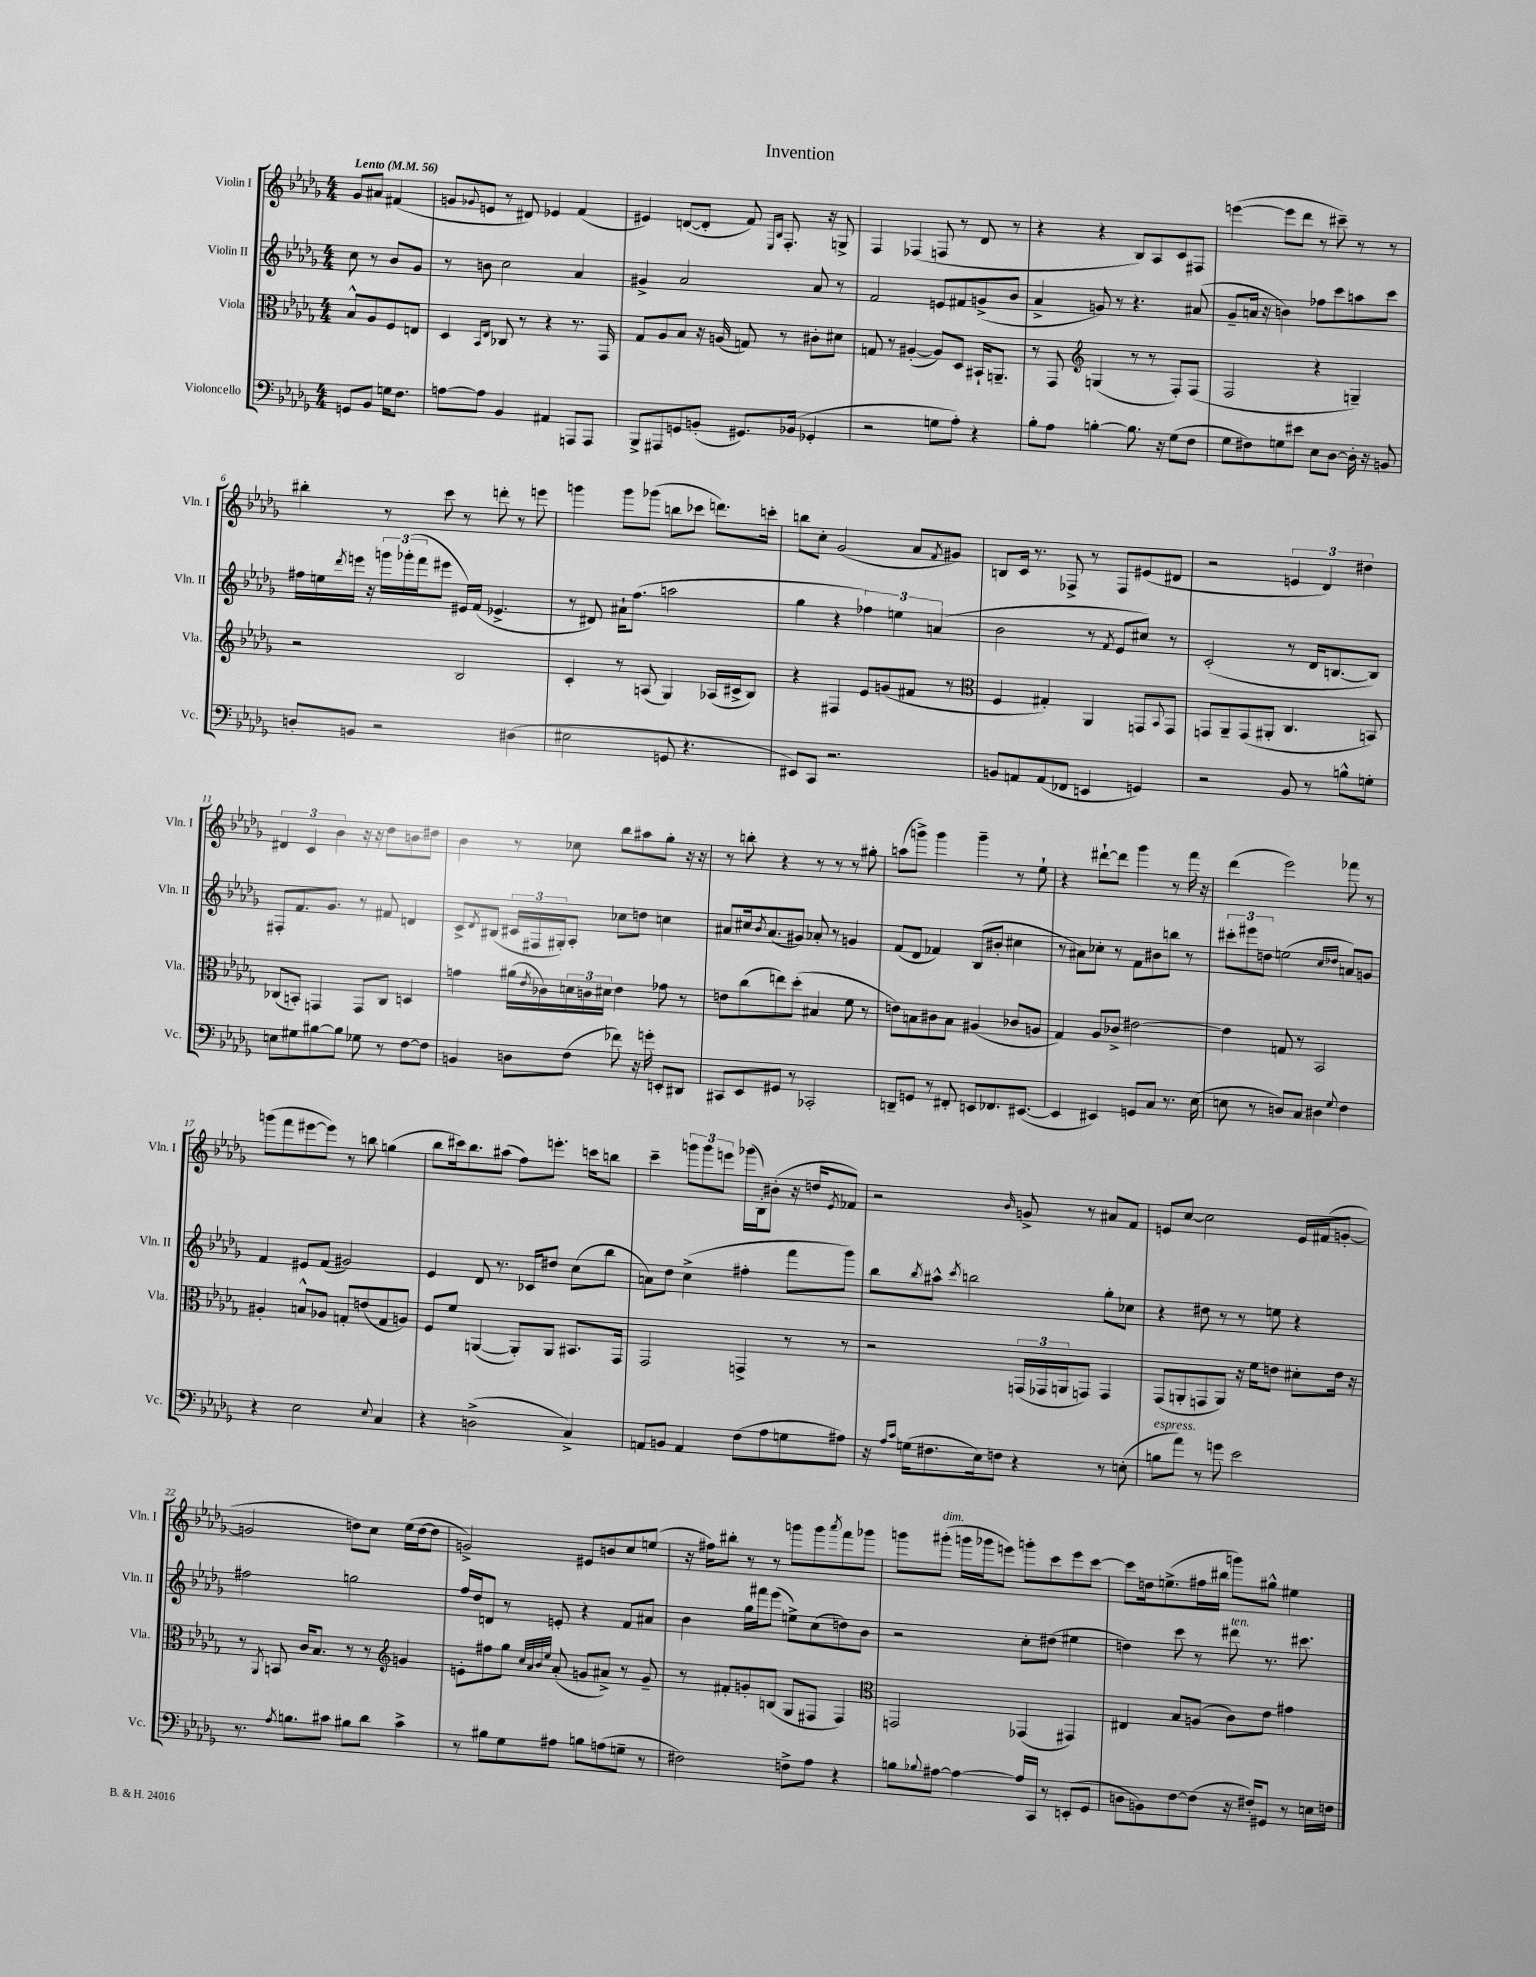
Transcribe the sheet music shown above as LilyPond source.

\header { title = "Invention" }
<<
\new StaffGroup <<
\new Staff = "s0" \with { instrumentName = "Violin I" shortInstrumentName = "Vln. I" } {
    \clef treble \key des \major \numericTimeSignature \time 4/4 \partial 2 \tempo "Lento" 4 = 56
    ges'8 ais'8 fis'4( |
    g'8 \appoggiatura { ges'8 } e'8 r8 dis'8) ees'4 f'4( |
    eis'4) d'8~( d'8-. f'8) \grace { ees16 bes16 } f8.-. r16 g8-> |
    f4 fes4( f8 r8 des'8 r8 |
    r4 r4 bes8) aes8 c'8 fis8 |
    e'''4~( e'''8 des'''8 r8 cis'''8--) r8 r8 |
    bis''4-. r8 c'''8 r8 d'''8-. r8 e'''8 |
    g'''4 g'''8 ges'''8( b''8 ces'''8 d'''8.) c'''16-. |
    b''8 c''8-. ges'2( aes'8 \acciaccatura { f'8 } gis'8) |
    b8 c'16 r8. fes8-> r8 fes8 eis'8( dis'8 |
    r2 \tuplet 3/2 { e'4 des'4) dis''4 } |
    \tuplet 3/2 { dis'4 c'4 bes'4 } r16 r16 des''8 b'8 dis''8 |
    bes'4 r8 ces''8 bes''8 ais''8 ges''8-. r16 r16 |
    r8 b''8-. r4 r8 r8 r8 gis''8-. |
    a''8( g'''8->) g'''4 g'''4-- r8 ees''8-! |
    r4 dis'''8~-! dis'''8 ges'''4 r8 f'''16 r16 |
    des'''4( ees'''2) fes'''8 r8 |
    g'''8( f'''8 eis'''8~ eis'''8) r8 b''8 g''4( |
    bes''8 cis'''16) bes''8. ais''8( f''8) e'''8.-. c'''16 b''8 |
    c'''4-- \tuplet 3/2 { g'''8 g'''8 e'''8 } ges'''16( bes16-.) bis'8-.( r16 d''16 \acciaccatura { ees'8 } fes'8) |
    r2 \grace { bes'16 } g'8-> r8 ais'8 f'8 |
    e'8 c''8~ c''2 e'16 fis'16( g'8~-. |
    g'2 d''8) c''8 ees''16( d''16~ d''8 |
    g'2->) eis'8 b'8 c''8 e''8( |
    r16 fis''16) bis''8-. r8 r8 g'''8 g'''8 \acciaccatura { aes'''8 } f'''8 ges'''8 |
    g'''8 gis'''8-.^\markup { \italic "dim." }( g'''16 ges'''16 e'''8) g'''8-. c'''8 e'''8 c'''8~ |
    c'''8 d''16 e''8.->( fis''16 bis''16 g'''8) gis''8-^ eis''4 \bar "|." |
}
\new Staff = "s1" \with { instrumentName = "Violin II" shortInstrumentName = "Vln. II" } {
    \clef treble \key des \major \numericTimeSignature \time 4/4 \partial 2
    c''8 r8 bes'8 ges'8 |
    r8 b'8 c''2 aes'4 |
    gis'4-> aes'2 aes'8 r8 |
    f'2 e'8 fis'8 g'8->( bes'8 |
    aes'4-> g'8) r8 r4. ais'8( |
    ges'8-- a'16 r16 b'4) fes''8 c'''8 a''8 c'''8 |
    fis''16 e''16 \acciaccatura { des'''8 } e'''16 r16 \tuplet 3/2 { g'''16 ges'''16-.( f'''16 } eis'''8 eis'16) f'16( ees'4.-> |
    r8 dis'8) ais'16-! f''8.( a''2 |
    ges''4 r4 \tuplet 3/2 { fes''4) e''4 a'4( } |
    bes'2 r8 \acciaccatura { f'8 } ees'8 cis''8) r8 |
    c'2-.( r8 des'16 b8.~ b8) |
    fis8-. f'8. ges'8. r8 fis'8 d'4 |
    c'8-> \acciaccatura { des'8 } bis8( \tuplet 3/2 { cis'16 fis16 gis16-.) } aes8-. ces''8 d''8 c''4 |
    ais'8 cis''16 \acciaccatura { bes'8 } ais'8.( gis'8) aes'8-. r8 g'4 |
    f'8( des'8 fes'4) bes8( bis'8-. cis''4 |
    r8 ais'8) ces''8-. r8 f'8 bis'8 b''8 r8 |
    \tuplet 3/2 { cis'''8-. eis'''8 d''8 } e''2( \grace { c''16 des''16 } a'8) g'8 |
    f'4 eis'8 f'8( gis'2) |
    ees'4 des'8 r8. ces'16 dis''8 c''8( bes''8 |
    a'8) des''8 c''4->( fis''4-. f'''8 ges'''8) |
    bes''8 \acciaccatura { bes''8 } ais''8-^ \acciaccatura { c'''8 } b''2 ges''8-. ces''8 |
    r4 dis''8 r8 r8 e''8 r4 |
    fis''2 g''2 |
    f''16 des''16 d'8 r8 e'8-. r4 f'8 ais'8 |
    bes'4 ges''16 fis'''16 ees'''8( e''8->) c''8( d''8) bes'8 |
    r2 c''8-. dis''8( eis''4 |
    d''4) c'''8 r8 dis'''8^\markup { \italic "ten." } r8. cis'''8. \bar "|." |
}
\new Staff = "s2" \with { instrumentName = "Viola" shortInstrumentName = "Vla." } {
    \clef alto \key des \major \numericTimeSignature \time 4/4 \partial 2
    bes8-^ aes8 f8 e8 |
    des4 \grace { bes,16 ees16 } ces8 r8 r4 r8. ges,16 |
    ges8 aes8 bes8 r16 a16( g8) r8 cis'8-. dis'8 |
    g8 r8 ais4~-.( ais8) des8 bis,16-! a,8.-- |
    r8 ges,8 \clef treble g4( r8 r8 f8-.) f8( |
    f2 r4 g4--) |
    r2 bes2 |
    c'4-. r8 a8( ges4) aes16( cis'16-> bes8) |
    r4 fis4 ees'8 g'8( fis'8 r8 |
    \clef alto f4 gis4-.) aes,4 g,8 \appoggiatura { bes,8 } g,8 |
    g,8 aes,8-- g,8( ais,8-. c4. b,8) |
    ces8( b,8-.) g,4 g,8 ces8 d4 |
    g'4 ais'16( \acciaccatura { ees'8 } ces'16) \tuplet 3/2 { d'16 c'16 dis'16 } ees'4 ges'8 r8 |
    e'8 c''8( e''8) des''8-.( bis4 f'8 r8 |
    e'8) b8 cis'8 b8 ais4( ces'8 a8 |
    ges4) aes8 ces'8-> eis'2~ |
    eis'4 g8 r8 bes,2 |
    ais4-. b8-^ aes8 g8-. e'8( g8 a8) |
    f8 f'8 a,4~( a,8-.) a,8 bis,8. ges,16 |
    ges,2 g,4-> r8 r8 |
    r2 \tuplet 3/2 { g,16( ges,16 a,16 } g,8) g,4 |
    ges,8( a,8-. g,8 a,8) r16 f'16 e'8 dis'8-. e'16 r16 |
    r8 \acciaccatura { aes,8 } b,8 c'16 bes8. r8 r8 \clef treble g'4 |
    e'8-. fis''8 ges''8 \grace { c''32 aes'32 bes'32 ees''32 } aes'8-.( g'8 ais'8->) r8 g'8-- |
    r8 fis'8-. g'8-. b8( ges8 fis8 fis4) |
    \clef alto g,2 ges,4( gis,4) |
    eis4 bes8 a8( c'8) ees'8 gis'4 \bar "|." |
}
\new Staff = "s3" \with { instrumentName = "Violoncello" shortInstrumentName = "Vc." } {
    \clef bass \key des \major \numericTimeSignature \time 4/4 \partial 2
    g,8 bes,8 g16 f8. |
    a8~ a8 bes,4 ais,4 a,,8 a,,8 |
    bes,,8-> ais,,8 g,8 b,8-.( gis,8.) bes,16( ges,4-. |
    r2 g8 aes8-.) r4 |
    bes8-. aes8 b4~-. b8. r16 ges8( f8 |
    ges8 fis8) g8 eis'8 ees8 des8~ des16-. r16 b,8 |
    d8-. b,8 r2 dis4( |
    eis2 g,8 r4. |
    eis,8) c,8 r2. |
    b,8 a,8 a,8( fes,8 e,4 g,4) |
    r2 bes,8 r8 b8-^ g8-. |
    e8 gis8 bis8~ bis8 ges8 r8 f8~ f8 |
    b,4 d8 f8( fes'8) r16 g'16-. e,8-. dis,8 |
    cis,8 ees,8 gis,8 r8 ces,2-. |
    d,8-- g,8 r8 fis,8-. e,8 fes,8. eis,8.~( |
    eis,4 eis,4) g,8 c8 r8. ees16( |
    e8 r8 d8) c8 dis4 \appoggiatura { ges8 } f4 |
    r4 ees2 \appoggiatura { ees8 } c4 |
    r4 d2->( c4->) |
    a,8 b,8 a,4 f8( aes8 g8 ais8) |
    r16 \grace { aes16 c'16 } g16( fis8. ees16) f8 r4 r8 e8-.( |
    b8^\markup { \italic "espress." } aes'8) r8 g'8 ees'2 |
    r8. \acciaccatura { aes8 } b8. cis'8 bis8 des'8 cis'4-> |
    r8 bis8 ges8 ais8 b8 a8( g8-- r8 |
    fis2) f8-> aes8 r4 |
    b8 \appoggiatura { bes8 } ais8~ ais4~ ais16 c,16 r8 e,8-.( ges,8 |
    d8 b,8) f8~ f8( r16 fis16-.) gis,8 r8 e16 f16 \bar "|." |
}
>>
>>
